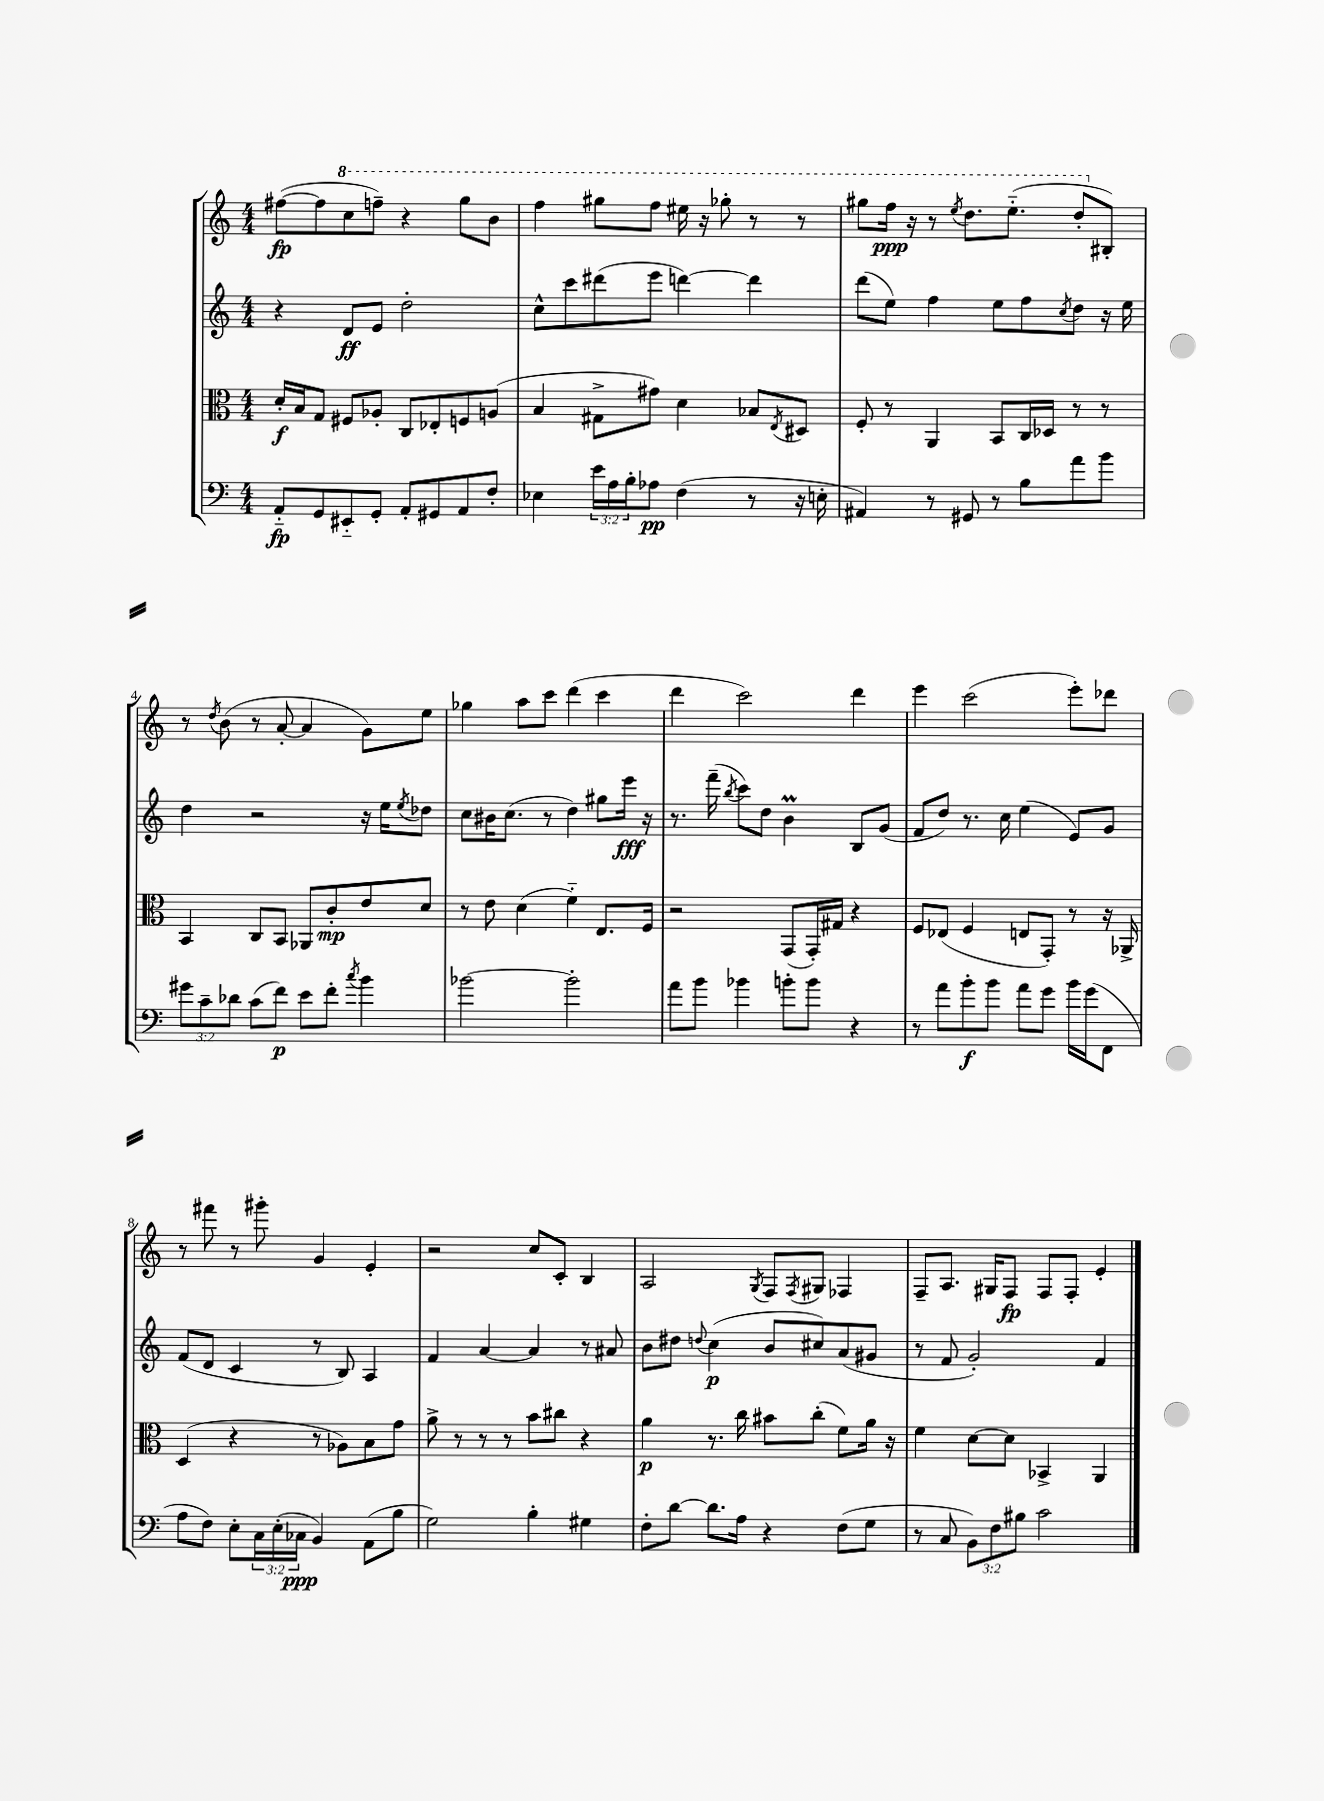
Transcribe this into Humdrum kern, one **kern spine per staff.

**kern	**kern	**kern	**kern
*staff4	*staff3	*staff2	*staff1
*clefF4	*clefC3	*clefG2	*clefG2
*k[]	*k[]	*k[]	*k[]
*M4/4	*M4/4	*M4/4	*M4/4
8AA'~/L	16d'/LL	4r	([8ff#\L
.	16B/J	.	.
8GG/	8G/J	.	8ff#\]
8EE#'~/	8F#/L	8d/L	8ccc\
8GG'/J	8A-'/J	8e/J	8fff~\J)
8AA'/L	8C/L	2dd'\	4r
8GG#/	8E-'/	.	.
8AA/	8F/	.	8ggg\L
8F'/J	(8A/J	.	8bb\J
=	=	=	=
4E-\	4B/	8cc^^\L	4fff\
.	.	8ccc\	.
24e\LL	8G#^\L	(8ddd#\	8ggg#\L
24A\	.	.	.
24B'\J	.	.	.
8A-\J	8g#\J)	8eee\J	8fff\J
(4F\	4d\	[4ddd\)	16eee#\
.	.	.	16r
.	.	.	8ggg-'\
8r	8B-/L	4ddd\]	8r
.	8qE/	.	.
16r	8D#/J	.	8r
16E'\	.	.	.
=	=	=	=
4AA#/)	8F'/	(8ddd\L	8ggg#\L
.	8r	8ee\J)	16fff\Jk
.	.	.	16r
8r	4AA/	4ff\	8r
.	.	.	8qeee/
8GG#/	.	.	8.ddd\L
8r	8BB/L	8ee\L	.
.	.	.	(8.eee'~\J
8B\L	16C/L	8ff\	.
.	16D-/JJ	.	.
.	.	8qcc/	.
8a\	8r	8dd\J	8ddd'/L
8b\J	8r	16r	8B#'/J)
.	.	16ee\	.
=	=	=	=
12g#\L	4BB/	4dd\	8r
12c~\	.	.	.
.	.	.	8qdd/
.	.	.	(8b\
12d-\J	.	.	.
(8c\L	8C/L	2r	8r
8f\J)	8BB/J	.	[8a'/
8e\L	8AA-/L	.	4a/]
8f'\J	8c'/	.	.
8qcc/	.	.	.
4b\	8e/	16r	8g\L)
.	.	16ee\LK	.
.	.	8qee/	.
.	8d/J	8dd-\J	8ee\J
=	=	=	=
[2b-\	8r	8cc\L	4gg-\
.	8e\	16b#\K	.
.	.	(8.cc\J	.
.	(4d\	.	8aa\L
.	.	8r	8ccc\J
2b-'\]	4f'~\)	4dd\)	(4ddd\
.	8.E/L	8gg#\L	4ccc\
.	.	16eee\Jk	.
.	16F/Jk	16r	.
=	=	=	=
8a\L	2r	8.r	4ddd\
8b\J	.	.	.
.	.	(16fff~\	.
.	.	8qbb/	.
4b-\	.	8ccc\L)	2ccc\)
.	.	8dd\J	.
8b'\L	(8GG/L	4b\	.
8b\J	16GG'/L)	.	.
.	16G#/JJ	.	.
4r	4r	8B/L	4ddd\
.	.	(8g/J	.
=	=	=	=
8r	8F/L	8f/L	4eee\
8a\L	(8E-/J	8dd/J)	.
8b'\	4F/	8.r	(2ccc\
8b\J	.	.	.
.	.	16cc\	.
8a\L	8E/L	(4ee\	.
8g\J	8GG'/J)	.	.
16b\LL	8r	8e/L)	8eee'\L)
(16g\J	.	.	.
8FF\J	16r	8g/J	8ddd-\J
.	16AA-^/	.	.
=	=	=	=
8A\L	(4D/	(8f/L	8r
8F\J)	.	8d/J	8fff#\
8E'\L	4r	4c/	8r
24C\L	.	.	8ggg#'\
(24E'\	.	.	.
24C-\JJ	.	.	.
4BB/)	8r	8r	4g/
.	8A-\L)	8B/)	.
(8AA\L	8B\	4A/	4e'/
8B\J	8g\J	.	.
=	=	=	=
2G\)	8a^\	4f/	2r
.	8r	.	.
.	8r	[4a/	.
.	8r	.	.
4B'\	8b\L	4a/]	8cc/L
.	8cc#\J	.	8c'/J
4G#\	4r	8r	4B/
.	.	8a#/	.
=	=	=	=
8F'\L	4a\	8b\L	2A/
[8d\J	.	8dd#\J	.
.	.	8qqdd/	.
8.d\]L	8.r	(4cc\	.
16A\Jk	16cc\	.	.
.	.	.	8qG/
4r	8b#\L	8b/L	8F/L
.	.	.	8qF/
.	(8cc'\J	8cc#/)	8G#/J
(8F\L	8f\L)	(8a/	4F-/
8G\J	16a\Jk	8g#/J	.
.	16r	.	.
=	=	=	=
8r	4f\	8r	8F~/L
8C/	.	8f/	8.A/J
12BB\L)	[8d\L	2g'/)	.
.	.	.	16G#/LK
12F\	.	.	.
.	8d\]J	.	8F/J
12B#\J	.	.	.
2c\	4BB-^/	.	8F/L
.	.	.	8F'/J
.	4AA/	4f/	4e'/
==	==	==	==
*-	*-	*-	*-
